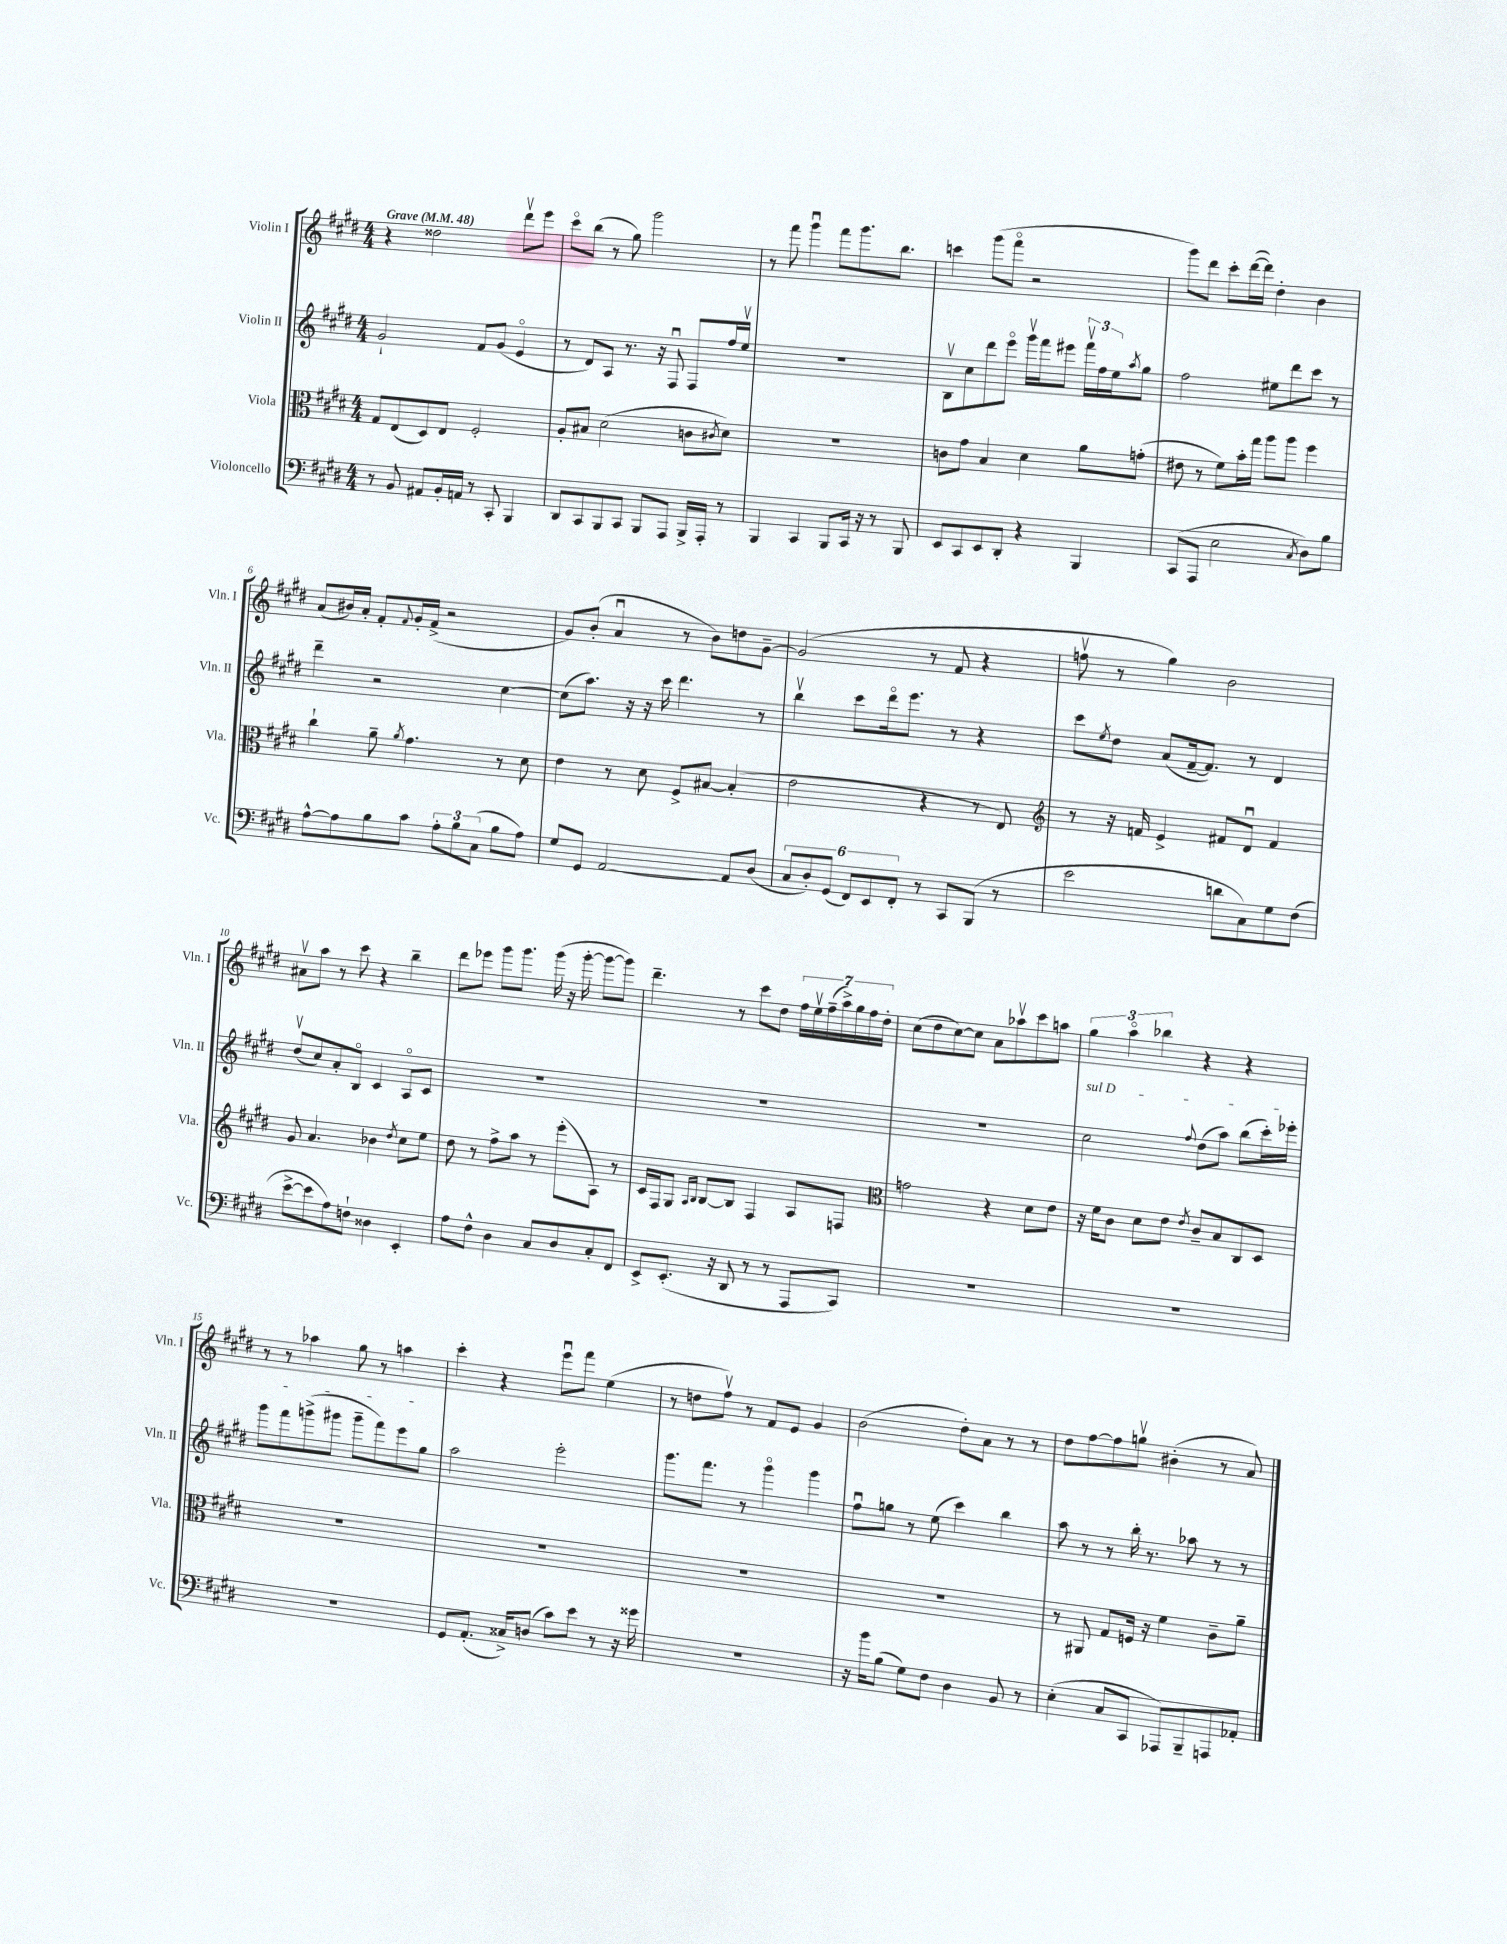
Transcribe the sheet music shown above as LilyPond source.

<<
\new StaffGroup <<
\new Staff = "s0" \with { instrumentName = "Violin I" shortInstrumentName = "Vln. I" } {
    \clef treble \key e \major \numericTimeSignature \time 4/4 \tempo "Grave" 4 = 48
    r4 disis''2 dis'''8\upbow e'''8 |
    cis'''8\flageolet b''8( r8 gis''8) gis'''2 |
    r8 fis'''8 gis'''4\downbow fis'''8 gis'''8. b''8. |
    c'''4 gis'''8( fis'''8\flageolet r2 |
    gis'''8) dis'''8 cis'''8-. dis'''16~( dis'''16) dis''4-. b'4 |
    a'8( bis'16) a'16-. fis'8-. \appoggiatura { fis'8 } gis'16-. fis'16->( r2 |
    gis'8) b'8-.( a'4\downbow r8 b'8) d''8 gis'8~-- |
    gis'2( r8 fis'8 r4 |
    f''8\upbow r8 gis''4) b'2 |
    ais'8\upbow a''8 r8 cis'''8 r4 b''4-- |
    dis'''8 ees'''8 gis'''8 gis'''8. gis'''16( r16 gis'''16~-. gis'''8~ gis'''8) |
    dis'''4.-- r8 cis'''8 dis''8 \tuplet 7/4 { fis''16 e''16\upbow fis''16--( a''16->) gis''16 fis''16 dis''16-. } |
    cis''8( dis''8 cis''8~) cis''8 a'8 aes''8\upbow cis'''8 a''8 |
    \tuplet 3/2 { gis''4 a''4\flageolet bes''4 } r4 r4 |
    r8 r8 aes''4 gis''8 r8 a''4 |
    cis'''4-. r4 e'''8\downbow fis'''8 e''4( |
    r8 d''8 fis''8\upbow) r8 fis'8 e'8 gis'4 |
    b'2( dis''8-.) a'8 r8 r8 |
    dis''8 fis''8~ fis''8 g''8\upbow bis'4-.( r8 a'8) \bar "|." |
}
\new Staff = "s1" \with { instrumentName = "Violin II" shortInstrumentName = "Vln. II" } {
    \clef treble \key e \major \numericTimeSignature \time 4/4
    gis'2-! fis'8 gis'8( e'4\flageolet |
    r8 dis'8) a8 r8. r16 fis8\downbow fis8 fis''16 e''16\upbow |
    R1 |
    b8\upbow cis''8 dis'''8 e'''8\flageolet gis'''16\upbow fis'''16 eis'''8 \tuplet 3/2 { fis'''16\upbow fis''16 e''16 } \acciaccatura { a''8 } gis''8 |
    fis''2 eis''8 dis'''8 cis'''8 r8 |
    dis'''4-- r2 cis''4~ |
    cis''8( a''8.) r16 r16 cis'''16 dis'''4. r8 |
    b''4\upbow cis'''8 dis'''16\flageolet e'''8. r8 r4 |
    cis'''8 \acciaccatura { e''8 } dis''8 a'8( fis'16~-- fis'8.) r8 dis'4 |
    dis''8\upbow( cis''8) a'8-. b8\flageolet cis'4 a8\flageolet cis'8 |
    R1 |
    R1 |
    R1 |
    \once \override TextSpanner.bound-details.left.text = \markup { \italic "sul D" } cis''2\startTextSpan \appoggiatura { fis''8 } dis''8( a''8) b''8( cis'''16-.) ees'''16-. |
    gis'''8 fis'''8 g'''8->( gis'''8 gis'''8-- fis'''8) e'''8 gis''8\stopTextSpan |
    a''2 e'''2-. |
    gis'''8. fis'''8. r8 gis'''4\flageolet gis'''4 |
    fis''8\downbow g''8 r8 e''8( cis'''4) b''4 |
    a''8 r8 r8 b''16-. r8. aes''8 r8 r8 \bar "|." |
}
\new Staff = "s2" \with { instrumentName = "Viola" shortInstrumentName = "Vla." } {
    \clef alto \key e \major \numericTimeSignature \time 4/4
    gis8 e8( dis8) e8 fis2-. |
    a8-. bis8 dis'2( c'8 \acciaccatura { cis'8 } dis'8) |
    R1 |
    c'8 gis'8 b4 dis'4 a'8 g'8-.( |
    eis'8 r8 fis'8) b'16-. gis''16 a''8 a''8 fis''4 |
    cis''4-! a'8-- \acciaccatura { a'8 } gis'4. r8 dis'8 |
    e'4 r8 dis'8 fis8-> bis8~ bis4-.( |
    e'2 r4 r8 e8) |
    \clef treble r8 r16 f'16 e'4-> fis'8 dis'8\downbow fis'4 |
    gis'8 a'4. bes'4 \acciaccatura { dis''8 } cis''8 e''8 |
    dis''8 r8 fis''8-> a''8 r8 e'''8-.( a8) r8 |
    cis'16 fis16 gis8 \grace { a16 b16 } b8~ b8 fis4 a8 f8 |
    \clef alto g'2 r4 dis'8 e'8 |
    r16 fis'16 cis'8 dis'8 e'8 \acciaccatura { e'8 } cis'8-- b8 cis8 dis8 |
    R1 |
    R1 |
    R1 |
    R1 |
    r8 ais,8 gis8 f16 r16 fis'4 cis'8-- a'8-- \bar "|." |
}
\new Staff = "s3" \with { instrumentName = "Violoncello" shortInstrumentName = "Vc." } {
    \clef bass \key e \major \numericTimeSignature \time 4/4
    r8 b,8 ais,8 b,16-. a,16 r8 cis,8-. b,,4 |
    dis,8 cis,8 b,,8 cis,8 b,,8 a,,8 b,,16-> a,,16-. r8 |
    b,,4 cis,4 b,,8 cis,16 r16 r8 b,,8 |
    e,8 cis,8 e,8 dis,8-. r4 b,,4 |
    cis,8( a,,8 e2 \acciaccatura { cis8 } dis8) b8 |
    a8~-^ a8 b8 cis'8 \tuplet 3/2 { a8-. b8 cis8( } b8 a8) |
    gis8 gis,8 a,2~ a,8 dis8( |
    \tuplet 6/4 { cis8 dis8-.) gis,8( fis,8) e,8 fis,8-. } r8 cis,8 b,,8( r8 |
    e'2 d'8 cis8) gis8 fis8( |
    e'8~-> e'8 a8) f8-! disis4 e,4-. |
    a8 fis8-^ dis4 cis8 dis8 cis8-. fis,8 |
    e,8-> e,8.-.( r16 dis,8 r8 r8 a,,8 cis,8) |
    R1 |
    R1 |
    R1 |
    gis,8 a,8.-.( cisis16->) d8( cis'8) e'8 r8 r16 gisis'16 |
    R1 |
    r16 b'16 b8( gis8) fis8 dis4 b,8 r8 |
    e4-.( cis8 cis,8 aes,,8) b,,8-- a,,8 aes,8-. \bar "|." |
}
>>
>>
